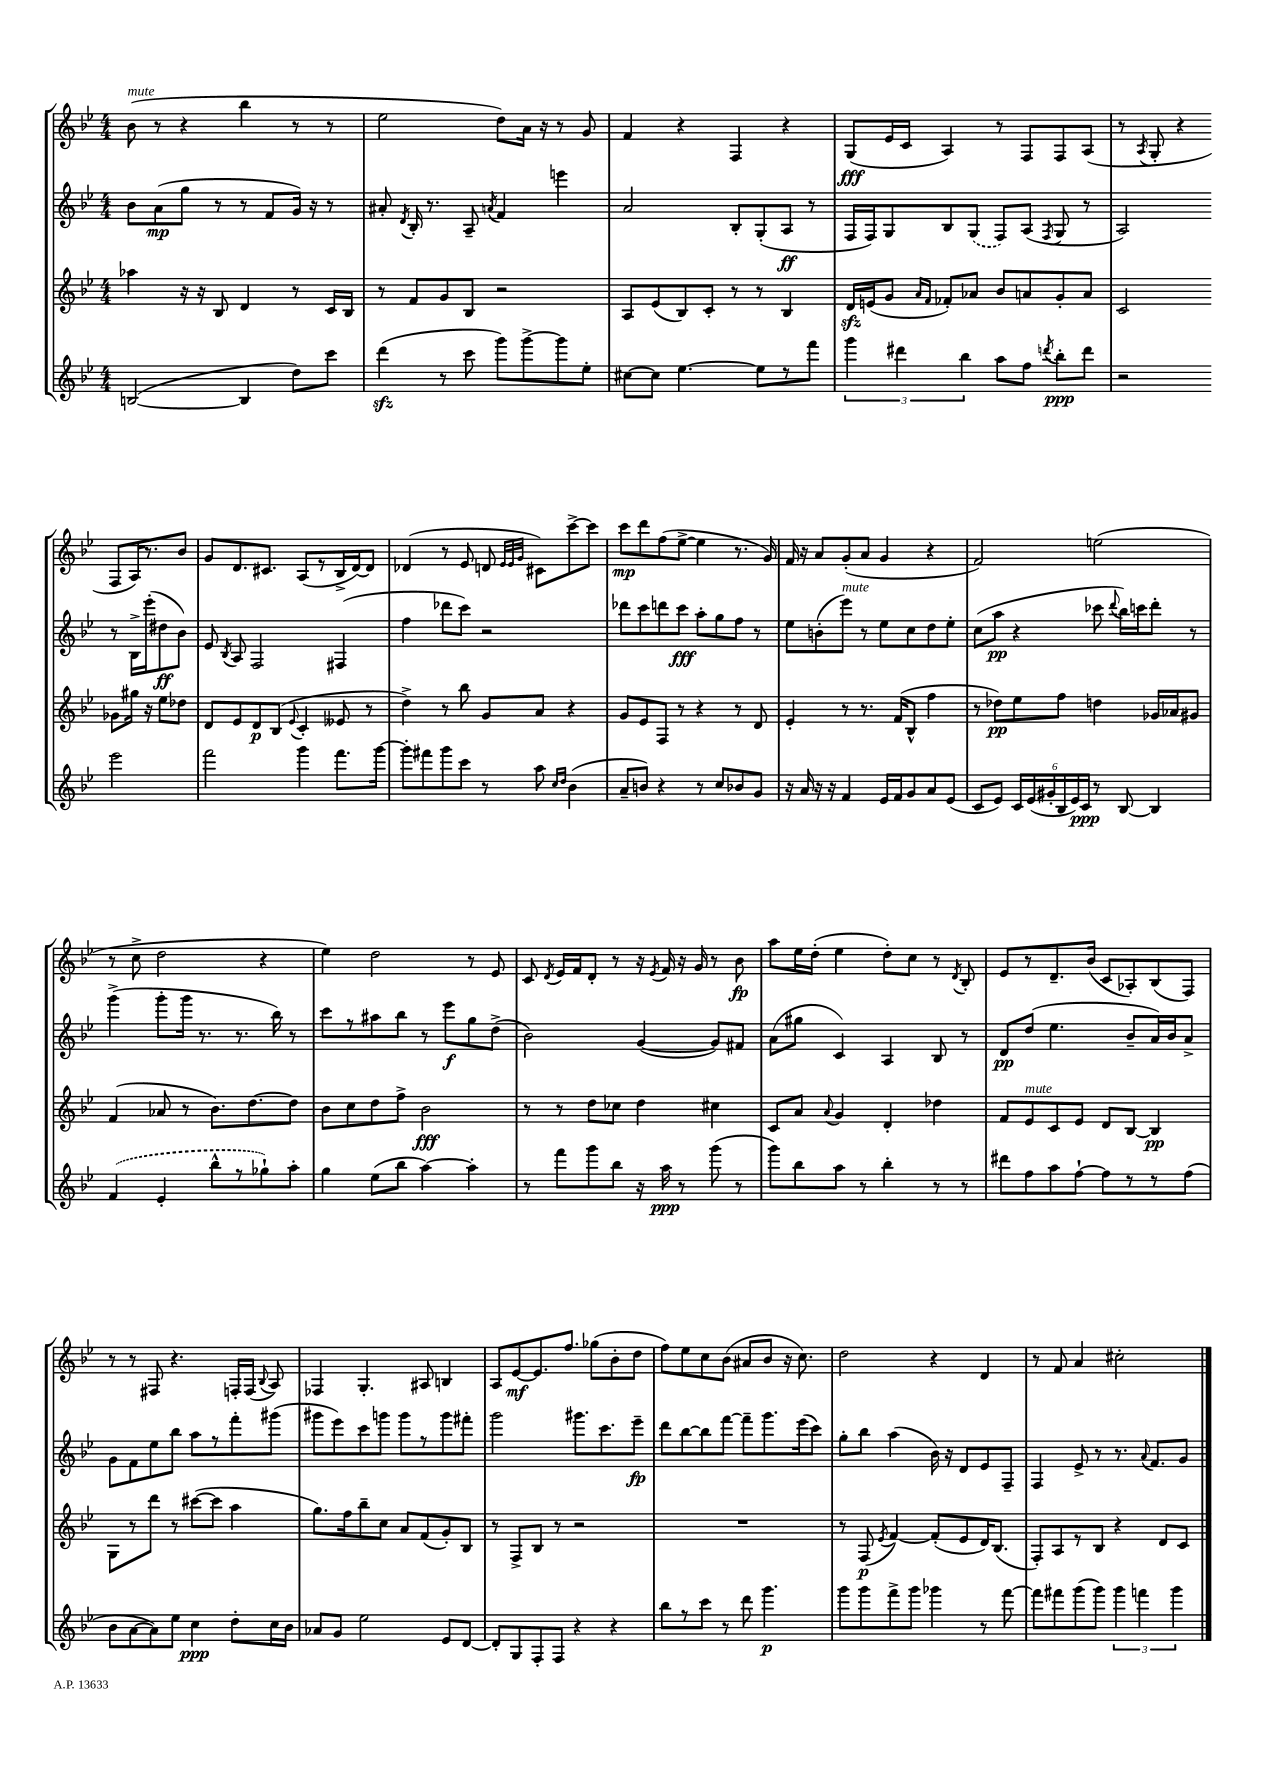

**kern	**dynam	**kern	**dynam	**kern	**dynam	**kern	**dynam
*part4	*part4	*part3	*part3	*part2	*part2	*part1	*part1
*staff4	*staff4	*staff3	*staff3	*staff2	*staff2	*staff1	*staff1
*clefG2	*	*clefG2	*	*clefG2	*	*clefG2	*
*k[b-e-]	*	*k[b-e-]	*	*k[b-e-]	*	*k[b-e-]	*
*M4/4	*	*M4/4	*	*M4/4	*	*M4/4	*
=20	=20	=20	=20	=20	=20	=20	=20
!	!	!	!	!	!	!LO:TX:a:i:t=mute	!
([2Bn/	.	4aa-X\	.	8b-\L	.	(8b-\	.
.	.	.	.	(8a\	mp	8r	.
.	.	16r	.	8gg\J	.	4r	.
.	.	16r	.	.	.	.	.
.	.	8B-/	.	8r	.	.	.
4B/]	.	4d/	.	8r	.	4bb-\	.
.	.	.	.	8f/L	.	.	.
8dd\L)	.	8r	.	16g/Jk)	.	8r	.
.	.	.	.	16r	.	.	.
8ccc\J	.	16c/LL	.	8r	.	8r	.
.	.	16B-/JJ	.	.	.	.	.
=21	=21	=21	=21	=21	=21	=21	=21
(4dddzz\	.	8r	.	8a#X'/	.	2ee-\	.
.	.	.	.	8qd/	.	.	.
.	.	8f/L	.	16B-'/	.	.	.
.	.	.	.	8.r	.	.	.
8r	.	8g/	.	.	.	.	.
8ccc\	.	8B-/J	.	8A~/	.	.	.
.	.	.	.	8qan/	.	.	.
8ggg\L)	.	2r	.	4f/	.	8dd\L)	.
[8ggg^\	.	.	.	.	.	16a\Jk	.
.	.	.	.	.	.	16r	.
8ggg\]	.	.	.	4eeen\	.	8r	.
8ee-'\J	.	.	.	.	.	8g/	.
=22	=22	=22	=22	=22	=22	=22	=22
[8cc#X\L	.	8A/L	.	2a/	.	4f/	.
8cc#\J]	.	(8e-/	.	.	.	.	.
[4.ee-\	.	8B-/)	.	.	.	4r	.
.	.	8c'/J	.	.	.	.	.
.	.	8r	.	8B-'/L	.	4F/	.
8ee-\L]	.	8r	.	(8G'/	.	.	.
8r	.	4B-/	.	8A/J	ff	4r	.
8fff\J	.	.	.	8r	.	.	.
=23	=23	=23	=23	=23	=23	=23	=23
6ggg\	.	16dzz/LL	.	16F/LL	.	(8G/L	fff
.	.	(16en/J	.	16F/J)	.	.	.
.	.	8g/J	.	8G/	.	16e-/L	.
6ddd#X\	.	.	.	.	.	.	.
.	.	.	.	.	.	16c/JJ	.
.	.	16qqa/LL	.	.	.	.	.
.	.	16qqf/JJ	.	.	.	.	.
.	.	8f-X'/L)	.	8B-/	.	4A/)	.
6bb-\	.	.	.	.	.	.	.
.	.	8a-X/J	.	(8G/J	.	.	.
8aa\L	.	8b-/L	.	8F/L)	.	8r	.
8ff\J	.	8an/	.	(8A/J	.	8F/L	.
8qdddn/	.	.	.	8qF/	.	.	.
8bb-'\L	ppp	8g'/	.	8G/	.	8F/	.
8ddd\J	.	8a/J	.	8r	.	(8A/J	.
=24	=24	=24	=24	=24	=24	=24	=24
2r	.	2c/	.	2A/)	.	8r	.
.	.	.	.	.	.	8qA/	.
.	.	.	.	.	.	8G'/	.
.	.	.	.	.	.	4r	.
2eee-\	.	8g-X\L	.	8r	.	8F/L	.
.	.	16gg#X\Jk	.	16B-^\LL	.	16A/K)	.
.	.	16r	.	(16eee-'\J	.	8.r	.
.	.	8ee-\L	.	8dd#X\	ff	.	.
.	.	8dd-X\J	.	8b-\J)	.	8b-/J	.
!!LO:LB:g=z
=25	=25	=25	=25	=25	=25	=25	=25
2fff\	.	8d/L	.	8e-/	.	8g/L	.
.	.	.	.	8qB-/	.	.	.
.	.	8e-/	.	8A/	.	8.d/	.
.	.	8d/	p	2F/	.	.	.
.	.	.	.	.	.	8.c#X/J	.
.	.	(8B-/J	.	.	.	.	.
.	.	8qqe-/	.	.	.	.	.
4ggg\	.	4c'/	.	.	.	(8A/L	.
.	.	.	.	.	.	8r	.
8.fff\L	.	8e--X/	.	(4F#X/	.	16B-^/L	.
.	.	.	.	.	.	[16d/J)	.
.	.	8r	.	.	.	8d/J]	.
[16ggg\Jk	.	.	.	.	.	.	.
=26	=26	=26	=26	=26	=26	=26	=26
8ggg'\L]	.	4dd^\)	.	4ff\	.	(4d-X/	.
8fff#X\	.	.	.	.	.	.	.
8ggg\	.	8r	.	8ddd-X\L	.	8r	.
8ccc\J	.	8bb-\	.	8ccc\J)	.	8e-/	.
8r	.	8g/L	.	2r	.	8dn/	.
.	.	.	.	.	.	32qqe-/LLL	.
.	.	.	.	.	.	32qqe-/	.
.	.	.	.	.	.	32qqg/JJJ	.
8aa\	.	8a/J	.	.	.	8c#X\L)	.
16qqcc/LL	.	.	.	.	.	.	.
16qqdd/JJ	.	.	.	.	.	.	.
(4b-\	.	4r	.	.	.	[8ccc^\	.
.	.	.	.	.	.	8ccc\J]	.
=27	=27	=27	=27	=27	=27	=27	=27
8a~/L	.	8g/L	.	8ddd-X\L	.	8ccc\L	mp
8bn/J)	.	8e-/	.	8ccc\	.	8ddd\	.
4r	.	8F/J	.	8dddn\	.	(8ff\	.
.	.	8r	.	8ccc\J	fff	[8ee-^\J	.
8r	.	4r	.	8aa'\L	.	4ee-\]	.
8cc/L	.	.	.	8gg\	.	.	.
8b-X/	.	8r	.	8ff\J	.	8.r	.
8g/J	.	8d/	.	8r	.	.	.
.	.	.	.	.	.	16g/)	.
=28	=28	=28	=28	=28	=28	=28	=28
16r	.	4e-'/	.	8ee-\L	.	16f/	.
16a/	.	.	.	.	.	16r	.
16r	.	.	.	(8bn'\	.	8a/L	.
16r	.	.	.	.	.	.	.
!	!	!	!	!LO:TX:a:i:t=mute	!	!	!
4f/	.	8r	.	8eee-\J)	.	(8g'/	.
.	.	8.r	.	8r	.	8a/J	.
16e-/LL	.	.	.	8ee-\L	.	4g/	.
16f/J	.	(16f/KL	.	.	.	.	.
8g/	.	8B-^^/J	.	8cc\	.	.	.
8a/	.	4ff\	.	8dd\	.	4r	.
(8e-/J	.	.	.	8ee-'\J	.	.	.
=29	=29	=29	=29	=29	=29	=29	=29
8c/L	.	8r	.	(8cc\L	.	2f/)	.
8e-/J)	.	8dd-X\L)	pp	8aa\J	pp	.	.
24c/LL	.	8ee-\	.	4r	.	.	.
(24e-/	.	.	.	.	.	.	.
24g#X'/	.	.	.	.	.	.	.
24B-/	.	8ff\J	.	.	.	.	.
24e-/)	.	.	.	.	.	.	.
24c/JJ	ppp	.	.	.	.	.	.
8r	.	4ddn\	.	8ccc-X\	.	(2een\	.
.	.	.	.	8qqddd/	.	.	.
[8B-/	.	.	.	16bb-\LL)	.	.	.
.	.	.	.	16cccn\J	.	.	.
4B-/]	.	16g-X/LL	.	8ddd'\J	.	.	.
.	.	16a-X/J	.	.	.	.	.
.	.	8g#X/J	.	8r	.	.	.
!!LO:LB:g=z
=30	=30	=30	=30	=30	=30	=30	=30
(4f/	.	(4f/	.	(4ggg^\	.	8r	.
.	.	.	.	.	.	8cc^\	.
4e-'/	.	8a-X/	.	8ggg'\L	.	2dd\	.
.	.	8r	.	16ggg\Jk	.	.	.
.	.	.	.	8.r	.	.	.
8bb-^^\L	.	8.b-\L)	.	.	.	.	.
8r	.	.	.	8.r	.	.	.
.	.	[8.dd\	.	.	.	.	.
8gg-X`\)	.	.	.	.	.	4r	.
.	.	.	.	16bb-\)	.	.	.
8aa'\J	.	8dd\J]	.	8r	.	.	.
=31	=31	=31	=31	=31	=31	=31	=31
4gg\	.	8b-\L	.	8ccc\L	.	4ee-\)	.
.	.	8cc\	.	8r	.	.	.
(8ee-\L	.	8dd\	.	8aa#X\	.	2dd\	.
8bb-\J	.	8ff^\J	.	8bb-\J	.	.	.
[4aa\)	.	2b-\	fff	8r	.	.	.
.	.	.	.	8eee-\L	f	.	.
4aa'\]	.	.	.	8gg\	.	8r	.
.	.	.	.	(8dd^\J	.	8e-/	.
=32	=32	=32	=32	=32	=32	=32	=32
8r	.	8r	.	2b-\)	.	8c/	.
.	.	.	.	.	.	8qd/	.
8fff\L	.	8r	.	.	.	16e-/LL	.
.	.	.	.	.	.	16f/J	.
8ggg\	.	8dd\L	.	.	.	8d'/J	.
8bb-\J	.	8cc-X\J	.	.	.	8r	.
16r	.	4dd\	.	([4g/	.	16r	.
.	.	.	.	.	.	8qe-/	.
16aa\	ppp	.	.	.	.	16f/	.
8r	.	.	.	.	.	16r	.
.	.	.	.	.	.	16g/	.
(8ggg\	.	4cc#X\	.	8g/L])	.	8r	.
8r	.	.	.	8f#X/J	.	8b-\	fp
=33	=33	=33	=33	=33	=33	=33	=33
8ggg\L)	.	8c/L	.	(8a\L	.	8aa\L	.
8bb-\	.	8a/J	.	8gg#X\J	.	16ee-\L	.
.	.	.	.	.	.	(16dd'\JJ	.
.	.	8qqa/	.	.	.	.	.
8aa\J	.	4g/	.	4c/)	.	4ee-\	.
8r	.	.	.	.	.	.	.
4bb-'\	.	4d'/	.	4A/	.	8dd'\L)	.
.	.	.	.	.	.	8cc\J	.
8r	.	4dd-X\	.	8B-/	.	8r	.
.	.	.	.	.	.	8qd/	.
8r	.	.	.	8r	.	8B-'/	.
=34	=34	=34	=34	=34	=34	=34	=34
8ddd#X\L	.	8f/L	.	8d/L	pp	8e-/L	.
!	!	!LO:TX:a:i:t=mute	!	!	!	!	!
8ff\	.	8e-/	.	(8dd/J	.	8r	.
8aa\	.	8c/	.	4.ee-\	.	8.d~/	.
[8ff`\J	.	8e-/J	.	.	.	.	.
.	.	.	.	.	.	(16b-/Jk	.
8ff\L]	.	8d/L	.	.	.	8c/L	.
8r	.	[8B-/J	.	8b-~/L	.	8A-X'/)	.
8r	.	4B-/]	pp	16a/L)	.	(8B-/	.
.	.	.	.	16b-/J	.	.	.
(8ff\J	.	.	.	8a^/J	.	8F/J)	.
!!LO:LB:g=z
=35	=35	=35	=35	=35	=35	=35	=35
8b-\L	.	8G\L	.	8g\L	.	8r	.
[8a\	.	8r	.	8f\	.	8r	.
8a\])	.	8ddd\J	.	8ee-\	.	8F#X/	.
8ee-\J	.	8r	.	8bb-\J	.	4.r	.
4cc\	ppp	([8ccc#X\L	.	8aa\L	.	.	.
.	.	8ccc#\J]	.	8r	.	.	.
8dd'\L	.	4aa\	.	8fff'\	.	16Fn'/LL	.
.	.	.	.	.	.	(16F/JJ	.
.	.	.	.	.	.	8qqB-/	.
16cc\L	.	.	.	(8ggg#X\J	.	8A/)	.
16b-\JJ	.	.	.	.	.	.	.
=36	=36	=36	=36	=36	=36	=36	=36
8a-X/L	.	8.gg\L)	.	8ggg#X\L	.	4F-X/	.
8g/J	.	.	.	8eee-\)	.	.	.
.	.	16ff\k	.	.	.	.	.
2ee-\	.	8bb-~\	.	8ccc\	.	4.G'/	.
.	.	8cc\J	.	8gggn\J	.	.	.
.	.	8a/L	.	8ggg\L	.	.	.
.	.	(8f/	.	8r	.	8A#X/	.
8e-/L	.	8g'/)	.	8ggg\	.	4Bn/	.
[8d/J	.	8B-/J	.	8fff#X'\J	.	.	.
=37	=37	=37	=37	=37	=37	=37	=37
8d'/L]	.	8r	.	2ggg\	.	8A/L	.
8G/	.	8F^/L	.	.	.	[8e-/	mf
8F'/	.	8B-/J	.	.	.	8.e-/]	.
8F/J	.	8r	.	.	.	.	.
.	.	.	.	.	.	8.ff/J	.
4r	.	2r	.	8.ggg#X\L	.	.	.
.	.	.	.	.	.	(8gg-X\L	.
.	.	.	.	8.ccc\	.	.	.
4r	.	.	.	.	.	8b-'\	.
.	.	.	.	8eee-~\J	fp	8dd\J	.
=38	=38	=38	=38	=38	=38	=38	=38
8bb-\L	.	1r	.	8ddd\L	.	8ff\L)	.
8r	.	.	.	[8bb-\	.	8ee-\	.
8ccc\J	.	.	.	8bb-\]	.	8cc\	.
8r	.	.	.	[8fff\J	.	(8b-\J	.
8ddd\	.	.	.	8fff~\L]	.	8a#X/L	.
4.ggg\	p	.	.	8.ggg\	.	8b-/J	.
.	.	.	.	.	.	16r	.
.	.	.	.	(16eee-\k	.	8.cc\)	.
.	.	.	.	8ccc\J)	.	.	.
=39	=39	=39	=39	=39	=39	=39	=39
8ggg\L	.	8r	.	8gg'\L	.	2dd\	.
8ggg\	.	(8F/	p	8bb-\J	.	.	.
.	.	8qe-/	.	.	.	.	.
8fff^\	.	[4f/)	.	(4aa\	.	.	.
8ggg\J	.	.	.	.	.	.	.
4ggg-X\	.	(8f'/L]	.	16b-\)	.	4r	.
.	.	.	.	16r	.	.	.
.	.	8e-/	.	8d/L	.	.	.
8r	.	16d/K)	.	8e-/	.	4d/	.
.	.	(8.B-/J	.	.	.	.	.
[8fff\	.	.	.	8F~/J	.	.	.
=40	=40	=40	=40	=40	=40	=40	=40
8fff\L]	.	8F'/L)	.	4F/	.	8r	.
8fff#X\	.	8A/	.	.	.	8f/	.
(8ggg\	.	8r	.	8e-^/	.	4a/	.
8ggg\J)	.	8B-/J	.	8r	.	.	.
6ggg\	.	4r	.	8.r	.	2cc#X'\	.
6fffn\	.	.	.	.	.	.	.
.	.	.	.	8qqa/	.	.	.
.	.	.	.	8.f/L	.	.	.
.	.	8d/L	.	.	.	.	.
6ggg\	.	.	.	.	.	.	.
.	.	8c/J	.	8g/J	.	.	.
==	==	==	==	==	==	==	==
*-	*-	*-	*-	*-	*-	*-	*-
